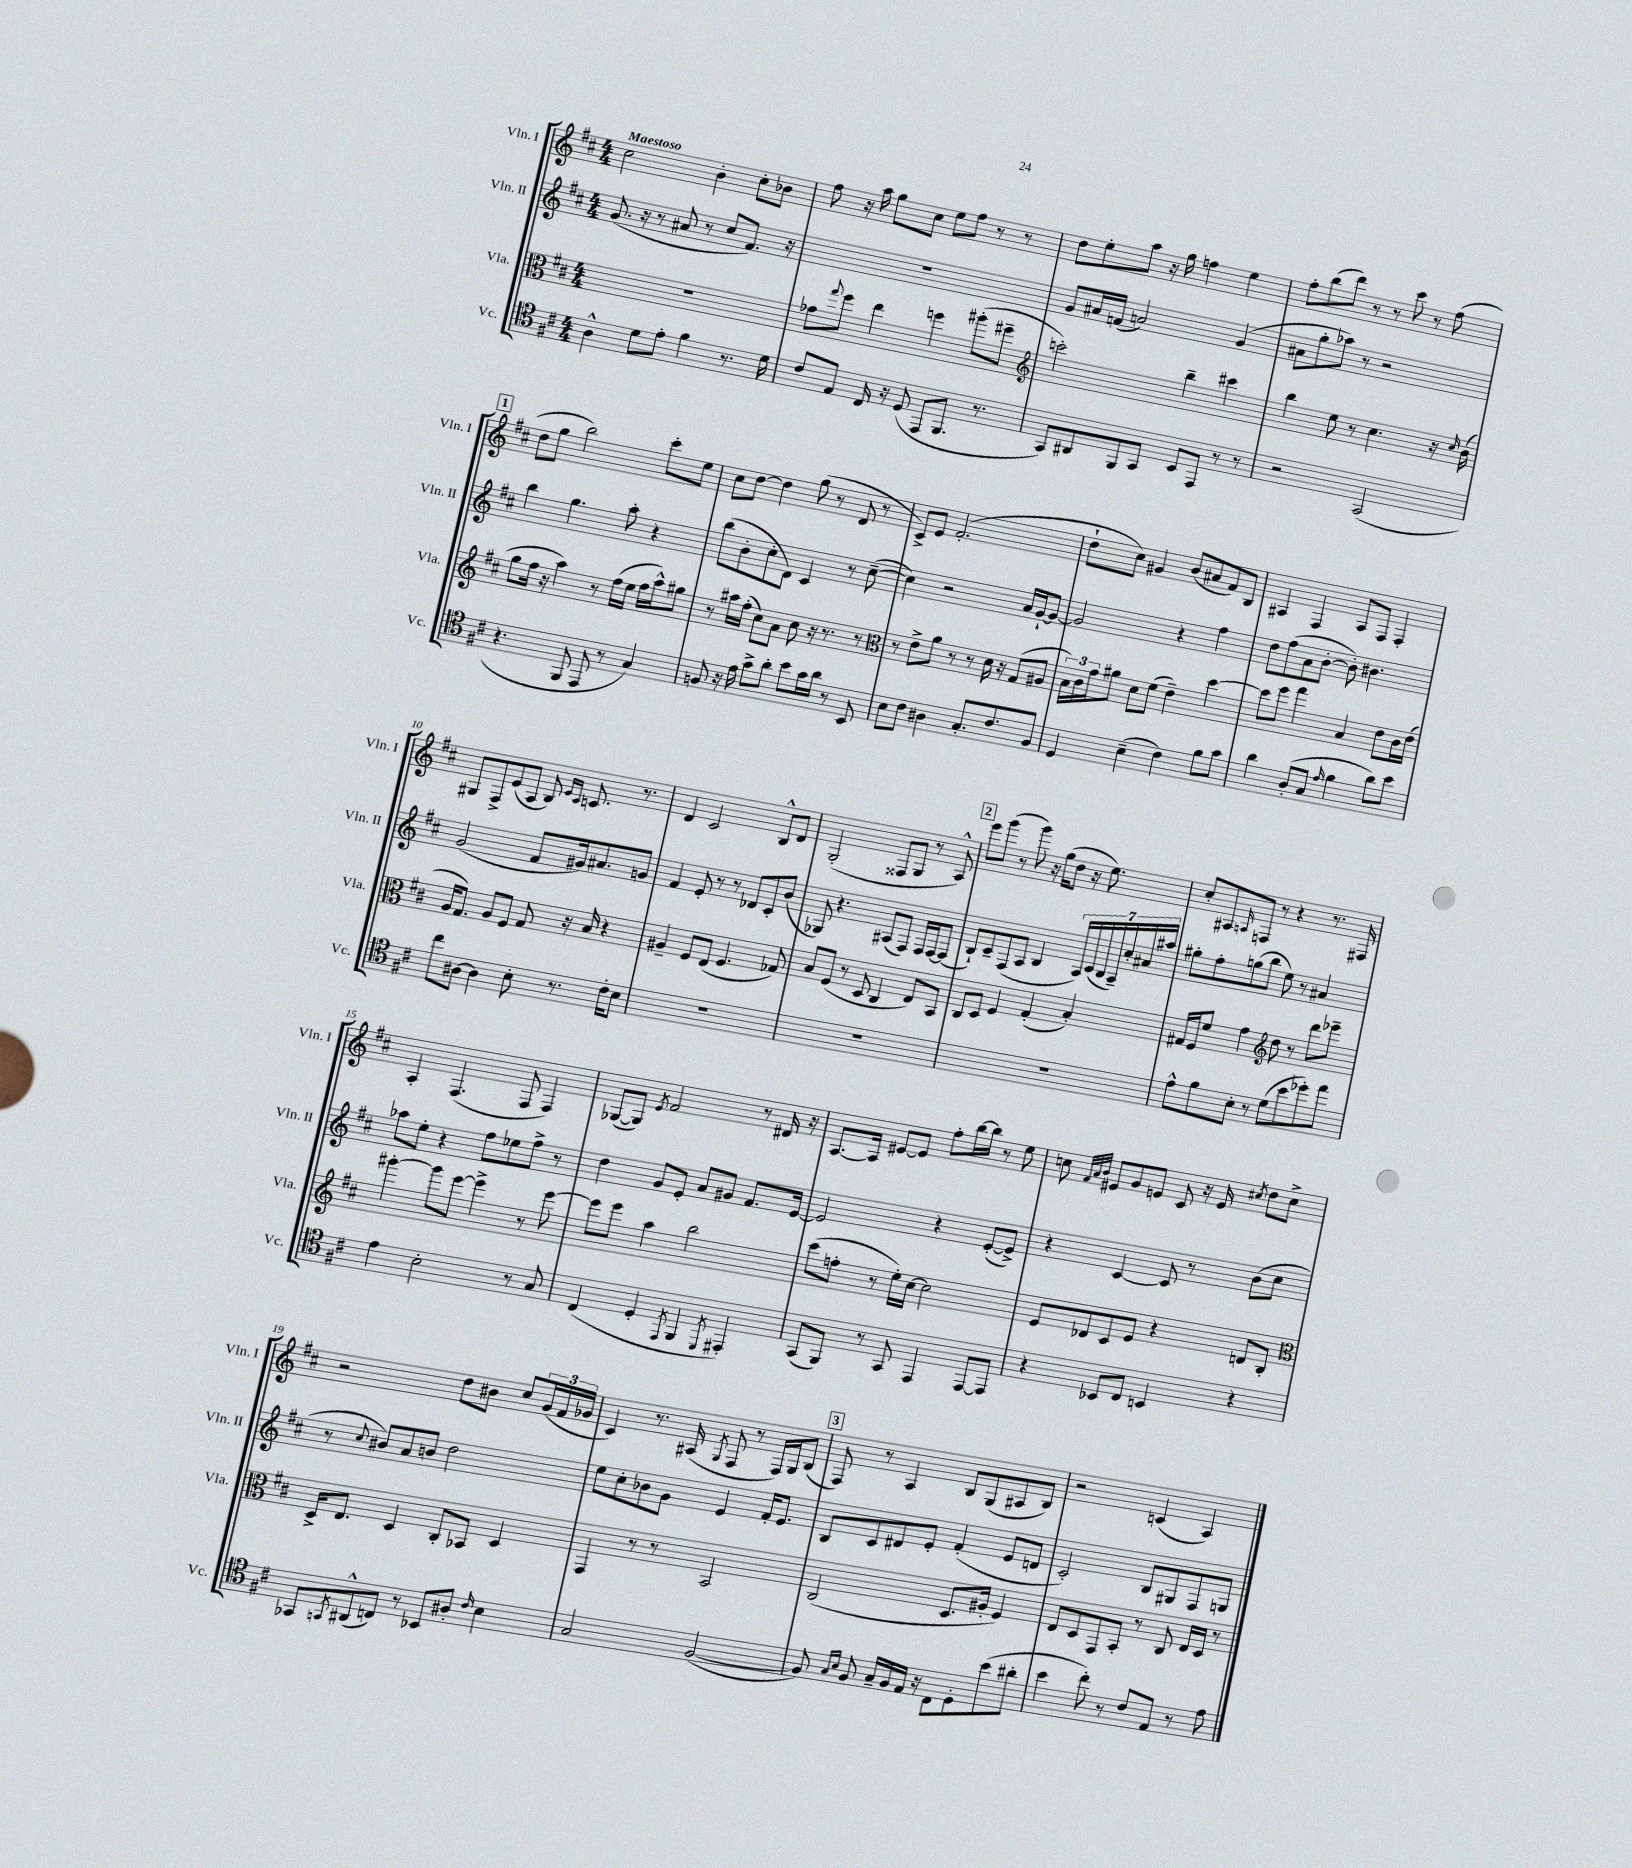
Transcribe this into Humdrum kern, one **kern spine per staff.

**kern	**kern	**kern	**kern
*part4	*part3	*part2	*part1
*staff4	*staff3	*staff2	*staff1
*I"Vc.	*I"Vla.	*I"Vln. II	*I"Vln. I
*I'Vc.	*I'Vla.	*I'Vln. II	*I'Vln. I
*clefC4	*clefC3	*clefG2	*clefG2
*k[f#c#]	*k[f#c#]	*k[f#c#]	*k[f#c#]
*M4/4	*M4/4	*M4/4	*M4/4
=1	=1	=1	=1
!	!	!	!LO:TX:a:B:t=Maestoso
4A^^\	1r	(8.g/	2cc#\
.	.	16r	.
8d\L	.	8r	.
8e'\J	.	8a#X/	.
4f#\	.	8r	4b'\
.	.	8cc#/L	.
8.r	.	8.f#/J)	8cc#'\L
.	.	.	8b-X\J
16d\	.	16r	.
=2	=2	=2	=2
8c#/L	8g-X\L	1r	8ff#\
.	8qqgg/	.	.
8E/J	8ff#\J	.	16r
.	.	.	16aa\
16C#/	4ee\	.	8gg\L
16r	.	.	.
(8D/	.	.	8cc#\J
8EE/L	4ffn\	.	8ee\L
8.FF#/J	.	.	8ff#\J
.	(8aa#X'\L	.	8r
8.r	.	.	.
.	8ff#X~\J	.	8r
=3	=3	=3	=3
*	*clefG2	*	*
8GG/L)	2cccn'\)	8g/L	8dd\L
8AA#X/	.	16a#X/L	8ee'\
.	.	(16fn/JJ	.
8FF#/	.	2an/)	8aa\J
8GG/J	.	.	16r
.	.	.	16gg\
8BB/L	4bb~\	.	4ffn\
8EE/J	.	.	.
8r	4ccc#X\	(4g/	4ee\
8r	.	.	.
=4	=4	=4	=4
2r	4bb\	8a#X\L	8ff#'\L
.	.	8gg'\	(8bb\
.	8ee\	8aa-X\J)	8ddd\J)
.	8r	8r	8r
(2GG/	4.cc#\	2r	8r
.	.	.	8ccc#\
.	.	.	8r
.	16r	.	(8ff#\
.	16qqcc#/	.	.
.	(16b\	.	.
!!LO:LB:g=z
!!LO:REH:place=s1:t=1
=5	=5	=5	=5
4.r	8gg\L	4bb\	8dd\L
.	16ff#\Jk	.	8gg\J
.	16r	.	.
.	4aa\)	4.gg\	2bb\)
8FF#/	.	.	.
8EE/	8r	.	.
8r	(16ff#\LL	8aa'\	.
.	16ee\JJ	.	.
4G/)	16ff#\LL	4r	8ccc#'\L
.	16aa^^\J)	.	.
.	8gg#X\J	.	8ee\J
=6	=6	=6	=6
8Fn/	8r	(8bb\L	8cc#\L
16r	16aa#X\LL	8b'\	[8dd\J
16e\	(16ff#'\JJ	.	.
8g^\L	8cc#\L)	8cc#'\	4dd\]
8a'\J	8a\J	8d\J)	.
8b\L	8cc#\	4c#/	(8gg\
16g\L	16r	.	8r
16a\JJ	8.r	.	.
8r	.	8r	8d/
8BB/	8r	([8cc#~\	8r
=7	=7	=7	=7
*	*clefC3	*	*
8B\L	8r	4cc#\])	8c#^/L)
8c#\J	8e^\L	.	8e/J
4A#X\	8a\J	2r	(2.f#'/
.	8r	.	.
8.G'/L	8r	.	.
.	16d\	.	.
8.c#/	16r	.	.
.	(8G/L	16a/LL	.
.	.	[16g`/J	.
8F#/J	8A#X/J	8g/J_	.
=8	=8	=8	=8
4D/	24B\LL)	2g/]	8dd`\L
.	24c#\	.	.
.	24g\J	.	.
.	8a#X\J	.	8cc#\J)
(4B~\	8d\L	.	4g#X/
.	(8f#\J	.	.
4c#\)	4e~\)	4r	(8b/L
.	.	.	8a#X/
8f#\L	[4dd\	4ff#\	8f#/)
8g\J	.	.	8B/J
=9	=9	=9	=9
4a\	8dd\L]	8dd\L	4A#X/
.	8ff#\J	(8ff#\	.
(8A'/L	4gg\	8a\	4F#/
8G/J	.	[8b'\J	.
16qqe/	.	.	.
4f#\	4B/	8b'\])	8A#/L
.	.	4.b#X\	8F#/J
8a\L)	8e\L	.	4F#'/
8b\J	16c#\L	.	.
.	(16e\JJ	.	.
!!LO:LB:g=z
=10	=10	=10	=10
8cc#\L	16A/KL	(2g/	8G#X/L
.	8.G/J)	.	.
[8A#X\J	.	.	8F#^/
4A#\]	8A/L	.	(8e/
.	8F#/J	.	8A/J
8B'\	8G/	8f#/L	8B/)
.	.	.	16qqe/LL
.	.	.	16qqc#/JJ
8.r	16r	16g#X/k)	8.cn/
.	16B/	8.a#X/	.
.	4r	.	.
16c#'\KL	.	.	8.r
8B\J	.	8gn/J	.
=11	=11	=11	=11
1r	4A#X~/	4f#/	4d/
.	8F#/L	8e'/	2c#/
.	(8E/J	8r	.
.	4.F#/	8r	.
.	.	8d-X/L	.
.	.	8c#'/	8B^^/L
.	8G-X/)	(8b/J	8d/J
=12	=12	=12	=12
1r	8B/L	8G-X/)	(2G'/
.	(8F#/J	4.r	.
.	8r	.	.
.	8D/	.	.
.	4C#/	(8A#X/L	8F##X/L
.	.	8F#/J)	8G/J
.	8E/L)	16F#/LL	8r
.	.	[16F#/J	.
.	8BB/J	(8F#/J]	8A^^/)
!!LO:REH:place=s1:t=2
=13	=13	=13	=13
1r	8C#/L	8B`/L)	8eee\L
.	8D/J	8c#~/	(8ggg\J
.	4F#/	(8F#/	8r
.	.	8A/J	8ggg\)
.	(4G'/	4B/	16r
.	.	.	(16gg\KL
.	.	.	8dd\J
.	4B'/)	28A/LL)	16r
.	.	(28c#/	.
.	.	.	8.ee\)
.	.	28B/	.
.	.	28A~/)	.
.	.	28cc#'/	.
.	.	28a#X/	.
.	.	28aa#X/JJ	.
=14	=14	=14	=14
8e^^\L	16G#X/LL	8gg#X'\L	8cc#'/L
.	16F#/J	.	.
8f#\	8f#/J	8ff#'\	8A#X/
.	.	.	16qqAn/
8B'\J	4g\	(8ggn\	8Fn/J
8r	.	8bb\J	8r
*	*clefG2	*	*
(8d\L	8dd\	8ee\)	4r
8b\	8r	8r	.
8dd-X'\)	8ddd\L	4a#X/	8.r
8ee\J	8eee-X~\J	.	.
.	.	.	16F#X/
!!LO:LB:g=z
=15	=15	=15	=15
4e\	[4ggg#X'\	8aa-X\L	4A'/
.	.	8ee'\J	.
2B'\	8ggg#\L]	4r	(4.F#/
.	[8eee\J	.	.
.	4eee^\]	8ff#\L	.
.	.	8ee-X\	8F#/
8r	8r	8ff#^\J	4F#/)
8G/	[8eee\	8r	.
=16	=16	=16	=16
(4C#/	8eee\L]	4dd\	([8G-X/L
.	8eee\J	.	8G-/J])
.	.	.	8qe/
4D'/	4aa\	8g/L	2f#/
.	.	8e'/J	.
8qEE/	.	.	.
4FF#/	2bb\	8a/L	.
.	.	8g#X/J	.
8qDD/	.	.	.
4EE#X'/)	.	8.f#/L	8r
.	.	.	16d#X/
.	.	[16e/Jk	16r
=17	=17	=17	=17
(8GG/L	(8ccc#\L	2e/]	[8.A/L
8FF#/J)	8ffn'\J	.	.
.	.	.	16A/Jk]
8r	8r	.	[8e#X/L
8GG/	16ee'\LL)	.	8e#/J]
.	[16cc#\JJ	.	.
4EE/	2cc#\]	4r	8ff#'\L
.	.	.	[16bb\L
.	.	.	16bb\JJ]
[8EE/L	.	([8e'/L	8r
8EE/J]	.	8e^/J])	8ee\
=18	=18	=18	=18
4r	8e/L	4r	8ccn\
.	.	.	32qqf#/LLL
.	.	.	32qqa/
.	.	.	32qqb/JJJ
.	8d-X/	.	8e#X/L
8BB-X/L	8c#/	[4c#/	8g/
8C#/J	8e/J	.	8en/J
4BBn/	4r	8c#/]	8c#/
.	.	8r	16r
.	.	.	16e/
.	.	.	8qcc#X/
4r	8dn/L	(8b\L	8dd\L
.	8B'/J	8cc#\J	8cc#^\J
!!LO:LB:g=z
=19	=19	=19	=19
*	*clefC3	*	*
8GG-X/L	16D^/KL	8r	2r
.	8.E/J	.	.
8qGGn/	.	8qqcc#/	.
(8AA#X^^/	.	8b#X/L)	.
8Cn/J)	4D/	8a/	.
8r	.	8bn/J	.
8BB-X/L	8C#'/L	2dd\	8dd\L
8A#X'/J	8BB-X/J	.	8b#X\J
16qqc#/	.	.	.
4B\	4D/	.	8cc#/L
.	.	.	(24g/L
.	.	.	24f#/
.	.	.	24g-X/JJ
=20	=20	=20	=20
2G/	4GG/	8ee\L	4c#/)
.	.	8cc#'\	.
.	8r	8b-X\	8.r
.	8r	8g\J	.
.	.	.	(16A#X/
.	.	.	8qG/
([2F#/	2BB/	4e/	8F#/
.	.	.	8r
.	.	16f#'/KL	16F#/LL)
.	.	8.e/J	16G/J
.	.	.	(8B/J
!!LO:REH:place=s1:t=3
=21	=21	=21	=21
8F#/])	(2C#/	8B/L	8F#/)
16qqG/LL	.	.	.
16qqB/JJ	.	.	.
8F#/	.	8c#/	8r
16G~/LL	.	8d#X/	4A/
16F#/	.	.	.
16E/JJ	.	8e'/J	.
16r	.	.	.
8C#\L	8.D/L	(4f#'/	8B/L
8D'\	.	.	(8G/
.	16A#X'/Jk	.	.
(8b\	4F#/)	8e/L	8A#X/
8a#X'\J	.	8dn/J	8B/J)
=22	=22	=22	=22
4b\	8E/L	2c#'/)	2r
.	8D/	.	.
8cc#'\)	8GG/	.	.
8r	8BB'/J	.	.
8c#/L	8r	8B/L	(4cn/
8E/J	8C#/	8G#X/	.
8r	16E/LL	8F#/	4A/)
.	16D/JJ	.	.
8e\	8r	8Gn/J	.
==	==	==	==
*-	*-	*-	*-
